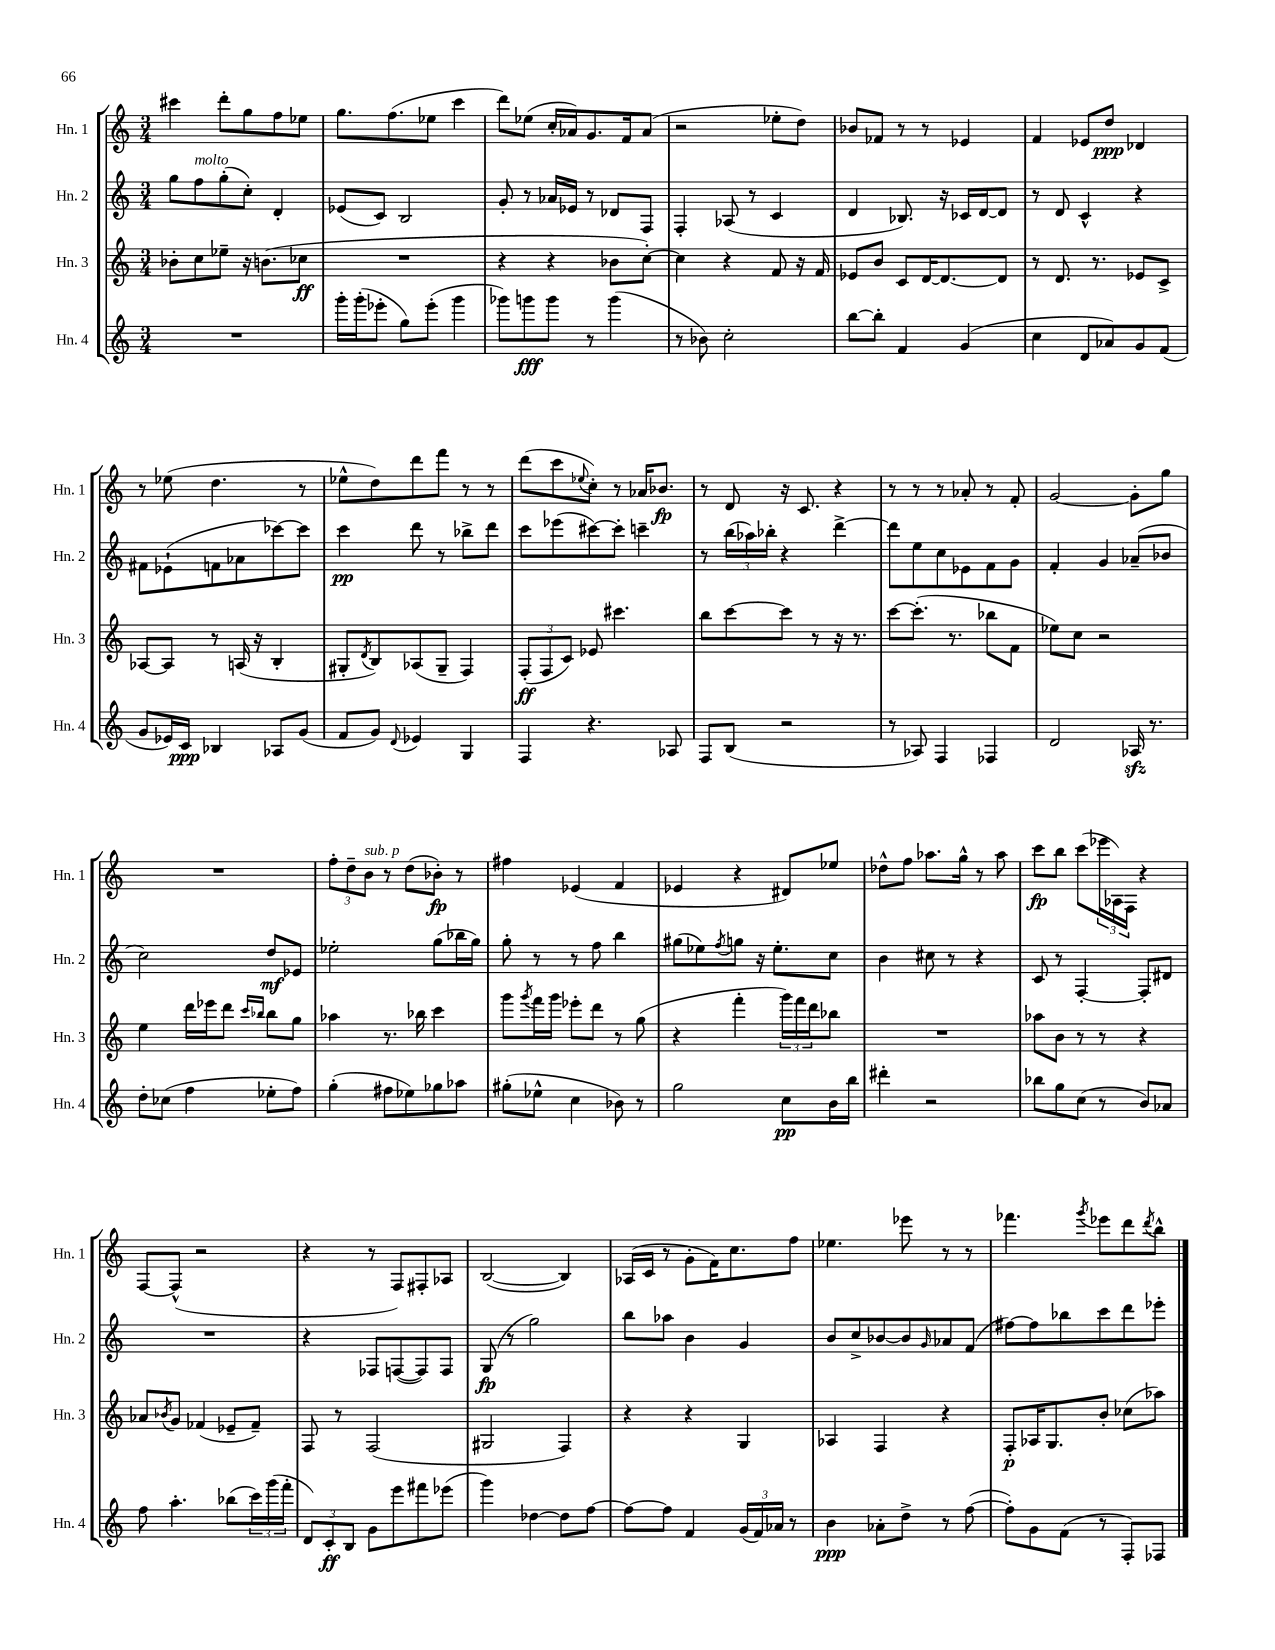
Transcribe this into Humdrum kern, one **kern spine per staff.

**kern	**kern	**kern	**kern
*staff4	*staff3	*staff2	*staff1
*clefG2	*clefG2	*clefG2	*clefG2
*k[]	*k[]	*k[]	*k[]
*M3/4	*M3/4	*M3/4	*M3/4
2.r	8b-'\L	8gg\L	4ccc#\
.	8cc\	8ff\	.
.	8ee-~\J	(8gg'\	8ddd'\L
.	16r	8cc'\J)	8gg\
.	(8.b\L	.	.
.	.	4d'/	8ff\
.	8cc-\J	.	8ee-\J
=	=	=	=
16ggg'\LL	2.r	(8e-/L	8.gg\L
(16ggg'\J	.	.	.
8eee-'\J	.	8c/J)	.
.	.	.	(8.ff\
8gg\L)	.	2B/	.
(8eee-'\J	.	.	8ee-\J
4ggg\	.	.	4ccc\
=	=	=	=
8ggg-\L)	4r	8g'/	8ddd\L)
8ggg\	.	8r	(8ee-\J
8ggg\J	4r	16a-/LL	16cc'/LL
.	.	16e-/JJ	16a-/J)
8r	.	8r	8.g/
(4ggg\	8b-\L	8d-/L	.
.	.	.	16f/k
.	[8cc'\J)	8F/J	(8a-/J
=	=	=	=
8r	4cc\]	4F'/	2r
8b-\)	.	.	.
2cc'\	4r	(8A-/	.
.	.	8r	.
.	8f/	4c/	8ee-'\L
.	16r	.	8dd\J)
.	16f/	.	.
=	=	=	=
[8bb\L	8e-/L	4d/	8b-/L
8bb'\]J	8b/J	.	8f-/J
4f/	8c/L	8.B-/)	8r
.	[16d/K	.	8r
.	8.d/_	16r	.
(4g/	.	16c-/LL	4e-/
.	.	[16d/J	.
.	8d/]J	8d/]J	.
=	=	=	=
4cc\	8r	8r	4f/
.	8.d/	8d/	.
8d/L	.	4c^^/	8e-/L
.	8.r	.	.
8a-/)	.	.	8dd/J
8g/	8e-/L	4r	4d-/
(8f/J	8c^/J	.	.
=	=	=	=
8g/L	[8A-/L	8f#\L	8r
16e-/L)	8A-/]J	(8e-`\	(8ee-\
16c/JJ	.	.	.
4B-/	8r	8f\	4.dd\
.	(16A/	8a-\	.
.	16r	.	.
8A-/L	4B'/	[8ccc-\)	.
(8g/J	.	8ccc-\]J	8r
=	=	=	=
8f/L	8G#'/L	4ccc\	8ee-^^\L
.	8qd/	.	.
8g/J)	8B/)	.	8dd\)
8qqd/	.	.	.
4e-/	(8A-/	8ddd\	8ddd\
.	8G#~/J	8r	8fff\J
4G/	4F/)	8bb-^\L	8r
.	.	8ddd\J	8r
=	=	=	=
4F/	(12F'/L	8ccc\L	(8ddd\L
.	12F/	.	.
.	.	(8eee-\	8ccc\
.	12c/J)	.	.
.	.	.	8qqee-/
4.r	8e-/	[8ccc#\)	8cc'\J)
.	4.ccc#\	8ccc#'\]J	8r
.	.	4ccc~\	16a-/LK
.	.	.	8.b-/J
8A-/	.	.	.
=	=	=	=
8F/L	8bb\L	8r	8r
(8B/J	[8ccc\	(24bb\LL	8d/
.	.	24aa-\)	.
.	.	24bb-'\JJ	.
2r	8ccc\]J	4r	16r
.	.	.	8.c/
.	8r	.	.
.	16r	[4ddd^\	4r
.	8.r	.	.
=	=	=	=
8r	[8ccc\L	8ddd\]L	8r
8A-/)	(8.ccc'\]J	8ee\	8r
4F/	.	8cc\	8r
.	8.r	.	.
.	.	8e-\	8a-'/
4F-/	8bb-\L	8f\	8r
.	8f\J	8g\J	8f'/
=	=	=	=
2d/	8ee-\L)	4f'/	[2g/
.	8cc\J	.	.
.	2r	4g/	.
16A-/	.	(8a-~/L	8g'\]L
8.r	.	.	.
.	.	8b-/J	8gg\J
=	=	=	=
8dd'\L	4ee\	2cc\)	2.r
(8cc-\J	.	.	.
4ff\	16ddd\LL	.	.
.	16eee-\J	.	.
.	8ddd\J	.	.
.	16qqccc/LL	.	.
.	16qqbb-/JJ	.	.
8ee-'\L	8bb-\L	8dd/L	.
8ff\J)	8gg\J	8e-/J	.
=	=	=	=
(4gg'\	4aa-\	2ee-'\	12ff'\L
.	.	.	12dd~\
.	.	.	12b\J
8ff#\L	8.r	.	8r
8ee-\)	.	.	(8dd\L
.	16bb-\	.	.
8gg-\	4ccc\	(8gg\L	8b-'\J)
8aa-\J	.	16bb-\L	8r
.	.	16gg\JJ)	.
=	=	=	=
(8gg#'\L	8ggg\L	8gg'\	4ff#\
.	8qggg/	.	.
8ee-^^\J	16fff\L	8r	.
.	16ggg\JJ	.	.
4cc\	8eee-'\L	8r	(4e-/
.	8ddd\J	8ff\	.
8b-\)	8r	4bb\	4f/
8r	(8gg\	.	.
=	=	=	=
2gg\	4r	(8gg#\L	4e-/
.	.	8ee-\)	.
.	.	8qff/	.
.	4fff'\	8gg\J	4r
.	.	16r	.
.	.	8.ee-'\L	.
8cc\L	24ggg\LL)	.	8d#/L)
.	24fff\	.	.
.	24ddd\J	.	.
16b\L	8bb-\J	8cc\J	8ee-/J
16bb\JJ	.	.	.
=	=	=	=
4ddd#'\	2.r	4b\	8dd-^^\L
.	.	.	8ff\J
2r	.	8cc#\	8.aa-\L
.	.	8r	.
.	.	.	16gg^^\Jk
.	.	4r	8r
.	.	.	8aa-\
=	=	=	=
8bb-\L	8aa-\L	8c/	8ccc\L
8gg\	8b\J	8r	8bb\J
(8cc\J	8r	[4F'/	(8ccc\L
8r	8r	.	24eee-\L
.	.	.	24A-\)
.	.	.	24F\JJ
8b/L)	4r	8F'/]L	4r
8a-/J	.	8d#/J	.
=	=	=	=
8ff\	8a-/L	2.r	[8F/L
.	8qb-/	.	.
4.aa'\	8g/J	.	(8F^^/]J
.	(4f-/	.	2r
(8bb-\L	8e-~/L	.	.
24ccc\L)	8f-~/J)	.	.
(24ggg\	.	.	.
24fff'\JJ	.	.	.
=	=	=	=
12d/L)	8F/	4r	4r
12c'/	.	.	.
.	8r	.	.
12B/J	.	.	.
8g\L	(2F/	8F-/L	8r
8eee\	.	([8F/	8F/L)
8fff#\	.	8F/])	8F#'/
(8eee-\J	.	8F/J	8A-/J
=	=	=	=
4ggg\)	2G#/	(8G/	([2B/
.	.	8r	.
[4dd-\	.	2gg\)	.
8dd-\]L	4F/)	.	4B/])
[8ff\J	.	.	.
=	=	=	=
8ff\_L	4r	8bb\L	(16A-/LL
.	.	.	16c/JJ
8ff\]J	.	8aa-\J	8r
4f/	4r	4b\	8g'\L
.	.	.	16f\K)
.	.	.	8.cc\
(24g/LL	4G/	4g/	.
24f/)	.	.	.
24a-/JJ	.	.	.
8r	.	.	8ff\J
=	=	=	=
4b\	4A-/	8b/L	4.ee-\
.	.	8cc^/	.
8a-'\L	4F/	[8b-/	.
8dd^\J	.	8b-/]	8eee-\
.	.	16qqg/	.
8r	4r	8a-/	8r
([8ff\	.	(8f/J	8r
=	=	=	=
8ff'\]L)	8F'/L	[8ff#\L)	4.fff-\
8g\	16A-/K	8ff#\]	.
.	8.G/	.	.
(8f\J	.	8bb-\	.
.	.	.	8qggg/
8r	8b'/J	8ccc\	8eee-\L
8F'/L)	(8cc-\L	8ddd\	8ddd\
.	.	.	8qddd/
8F-/J	8aa-\J)	8eee-'\J	8bb^^\J
==	==	==	==
*-	*-	*-	*-
